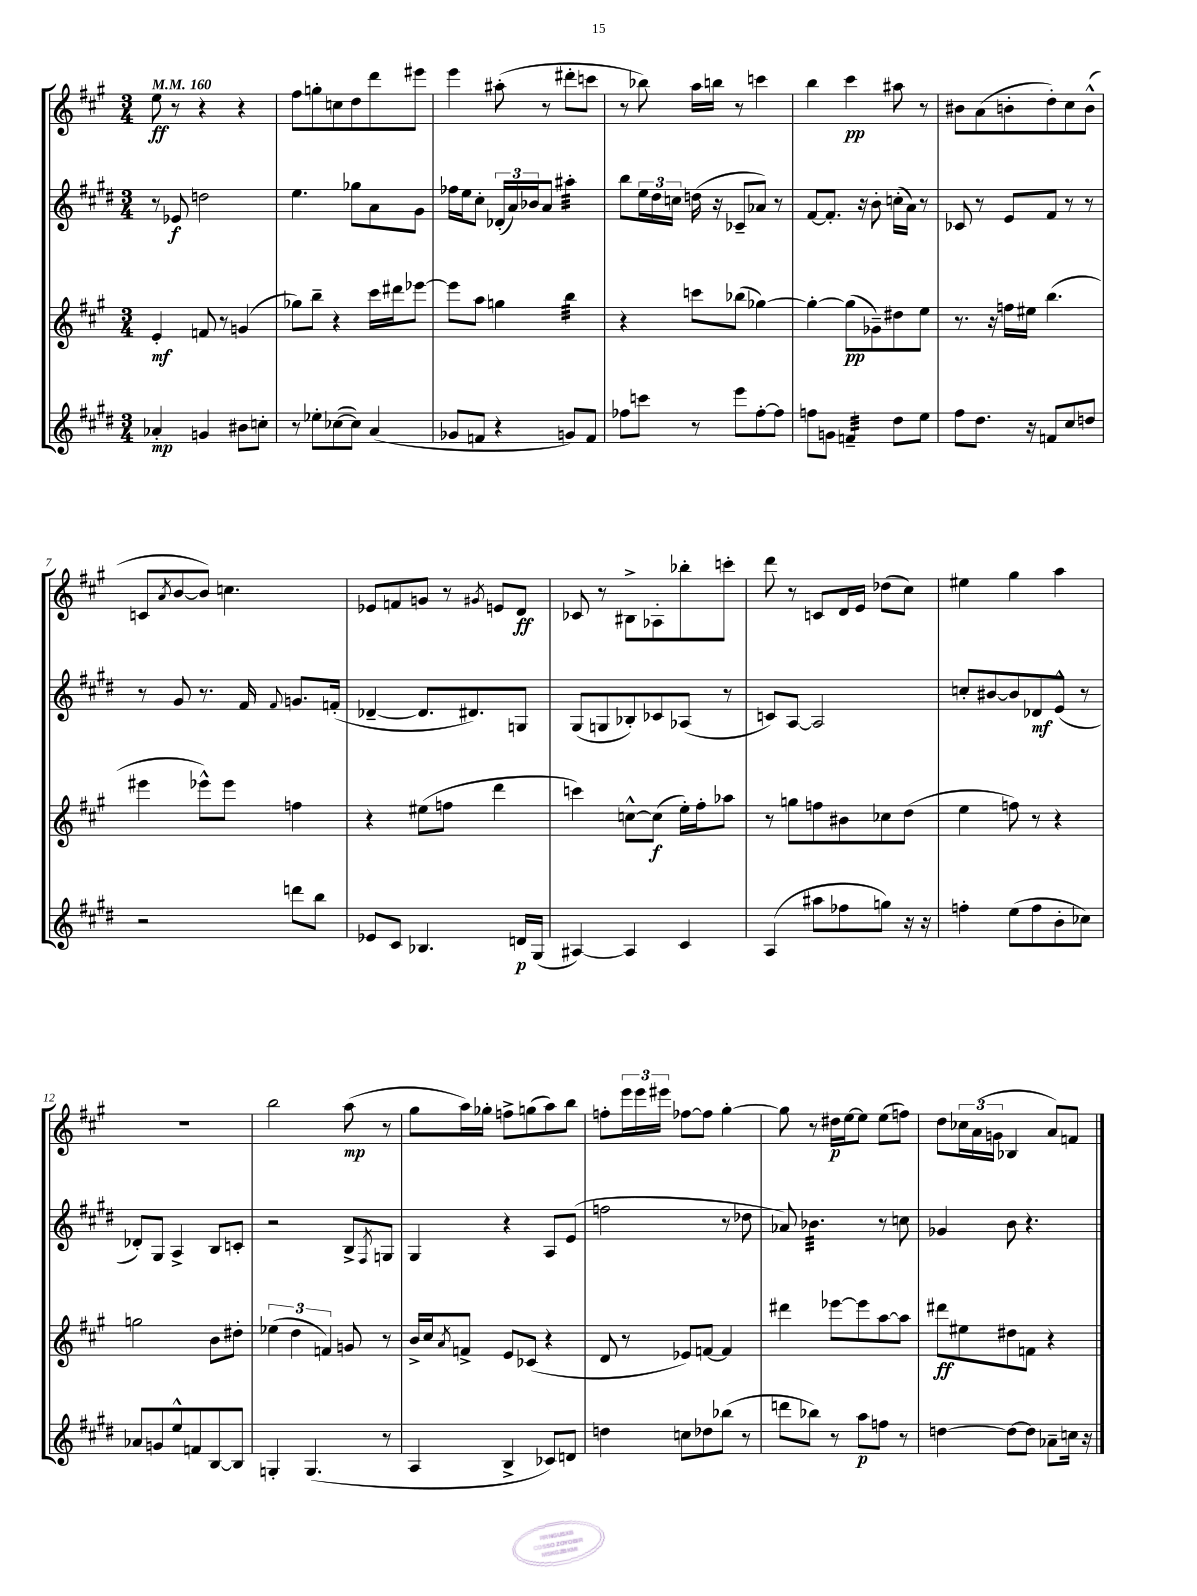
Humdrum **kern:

**kern	**kern	**kern	**kern
*staff4	*staff3	*staff2	*staff1
*clefG2	*clefG2	*clefG2	*clefG2
*k[f#c#g#d#]	*k[f#c#g#]	*k[f#c#g#d#]	*k[f#c#g#]
*M3/4	*M3/4	*M3/4	*M3/4
*MM160	*MM160	*MM160	*MM160
4a-'/	4e'/	8r	8ee\
.	.	8e-/	8r
4g/	8f/	2dd\	4r
.	8r	.	.
8b#\L	(4g/	.	4r
8cc'\J	.	.	.
=	=	=	=
8r	8gg-\L)	4.ee\	8ff#\L
8ee-'\L	8bb~\J	.	8gg'\
([8cc-\	4r	.	8cc\
8cc-\]J)	.	8gg-\L	8dd\
(4a/	16ccc#\LL	8a\	8ddd\
.	16ddd#\J	.	.
.	[8eee-\J	8g#\J	8eee#\J
=	=	=	=
8g-/L	8eee-\]L	16ff-\LL	4eee\
.	.	16ee\J	.
8f/J	8aa\J	8cc#'\J	.
4r	4gg\	(24d-'/LL	(8aa#'\
.	.	24a/)	.
.	.	24b-/J	.
.	.	8a/J	8r
8g/L)	4bb\	4aa#'\	8ddd#'\L
8f/J	.	.	8ccc\J
=	=	=	=
8ff-\L	4r	8bb\L	8r
8ccc\J	.	24ee\L	8bb-\)
.	.	24dd#\	.
.	.	24cc\JJ	.
8r	8ccc\L	(16dd\	16aa\LL
.	.	16r	16bb\JJ
8eee\L	(8bb-\J	8c-~/L	8r
[8ff-'\	[4gg-\)	8a-/J)	4ccc\
8ff-\]J	.	8r	.
=	=	=	=
8ff\L	4gg-'\_	[8f#/L	4bb\
8g\J	.	8.f#'/]J	.
4f~/	(8gg-\]L	.	4ccc#\
.	.	16r	.
.	8g-~\)	8b'\	.
8dd#\L	8dd#\	(16cc'\LL	8aa#\
.	.	16a\JJ)	.
8ee\J	8ee\J	8r	8r
=	=	=	=
8ff#\L	8.r	8c-/	8b#\L
8.dd#\J	.	8r	(8a\
.	16r	.	.
.	16ff\LL	8e/L	8b'\
16r	16ee#\JJ	.	.
8f/L	(4.bb\	8f#/J	8dd'\)
8cc#/	.	8r	8cc#\
8dd/J	.	8r	(8b^^\J
=	=	=	=
2r	4eee#\	8r	8c/L
.	.	.	8qa/
.	.	8g#/	[8b/
.	8eee-^^\L)	8.r	8b/]J)
.	8eee-\J	.	4.cc\
.	.	16f#/	.
.	.	8qqf#/	.
8ddd\L	4ff\	8.g/L	.
8bb\J	.	.	.
.	.	(16f'/Jk	.
=	=	=	=
8e-/L	4r	[4d-~/	8e-/L
8c#/J	.	.	8f/
4.B-/	(8ee#\L	8.d-/]L	8g/J
.	8ff\J	.	8r
.	.	8.d#/)	.
.	.	.	8qg#/
.	4ddd\	.	8e/L
16d/LL	.	8G/J	8d/J
(16G#/JJ	.	.	.
=	=	=	=
[4A#/)	4ccc\)	(8G#/L	8c-/
.	.	8G/	8r
4A#/]	[8cc^^\L	8B-'/)	8B#^\L
.	(8cc\]J	8c-/	8A-'\
4c#/	16ee'\LL)	(8A-/J	8bb-'\
.	16ff#'\J	.	.
.	8aa-\J	8r	8ccc'\J
=	=	=	=
(4A/	8r	8c/L)	8ddd\
.	8gg\L	[8A/J	8r
8aa#\L	8ff\	2A/]	8c/L
8ff-\	8b#\	.	16d/L
.	.	.	16e/JJ
8gg\J)	8cc-\	.	(8dd-\L
16r	(8dd\J	.	8cc#\J)
16r	.	.	.
=	=	=	=
4ff'\	4ee\	8cc'/L	4ee#\
.	.	[8b#/	.
(8ee\L	8ff\)	8b#/]	4gg#\
8ff\	8r	8d-/	.
8b'\	4r	(8e^^/J	4aa\
8cc-\J)	.	8r	.
=	=	=	=
8a-/L	2gg\	8d-'/L)	2.r
8g/	.	8G#/J	.
8ee^^/	.	4A^/	.
8f/	.	.	.
[8B/	8b\L	8B/L	.
8B/]J	8dd#'\J	8c'/J	.
=	=	=	=
4G'/	(6ee-\	2r	2bb\
.	6dd\	.	.
(4.G/	.	.	.
.	6f/)	.	.
.	8g/	8B^/L	(8aa\
.	.	8qF#/	.
8r	8r	8G/J	8r
=	=	=	=
4A/	16b^/LL	4G#/	8gg#\L
.	16cc#/J	.	.
.	8qa/	.	.
.	8f^/J	.	16aa\L)
.	.	.	16gg-'\JJ
4B^/	8e/L	4r	8ff^\L
.	(8c-/J	.	(8gg\
8c-/L)	4r	8A/L	8aa\)
8d/J	.	(8e/J	8bb\J
=	=	=	=
4dd\	8d/	2ff\	8ff'\L
.	8r	.	24eee\L
.	.	.	24eee\
.	.	.	24eee#\JJ
8cc\L	8e-/L)	.	[8ff-\L
8dd-\	[8f/J	.	8ff-\]J
(8bb-\J	4f/]	8r	[4gg#'\
8r	.	8dd-\	.
=	=	=	=
8ddd\L	4ddd#\	8a-/)	8gg#\]
8bb-\J)	.	4.b-\	8r
8r	[8eee-\L	.	16dd#\LL
.	.	.	[16ee\J
8aa\L	8eee-\]	.	8ee\]J
8ff\J	[8aa\	8r	(8ee\L
8r	8aa\]J	8cc\	8ff\J)
=	=	=	=
[4dd\	8ddd#\L	4g-/	8dd\L
.	8ee#\	.	24cc-\L
.	.	.	(24a\
.	.	.	24g\JJ
8dd\_L	8dd#\	8b\	4B-/
8dd\]J	8f\J	4.r	.
8a-~\L	4r	.	8a/L)
16cc\Jk	.	.	8f/J
16r	.	.	.
==	==	==	==
*-	*-	*-	*-
